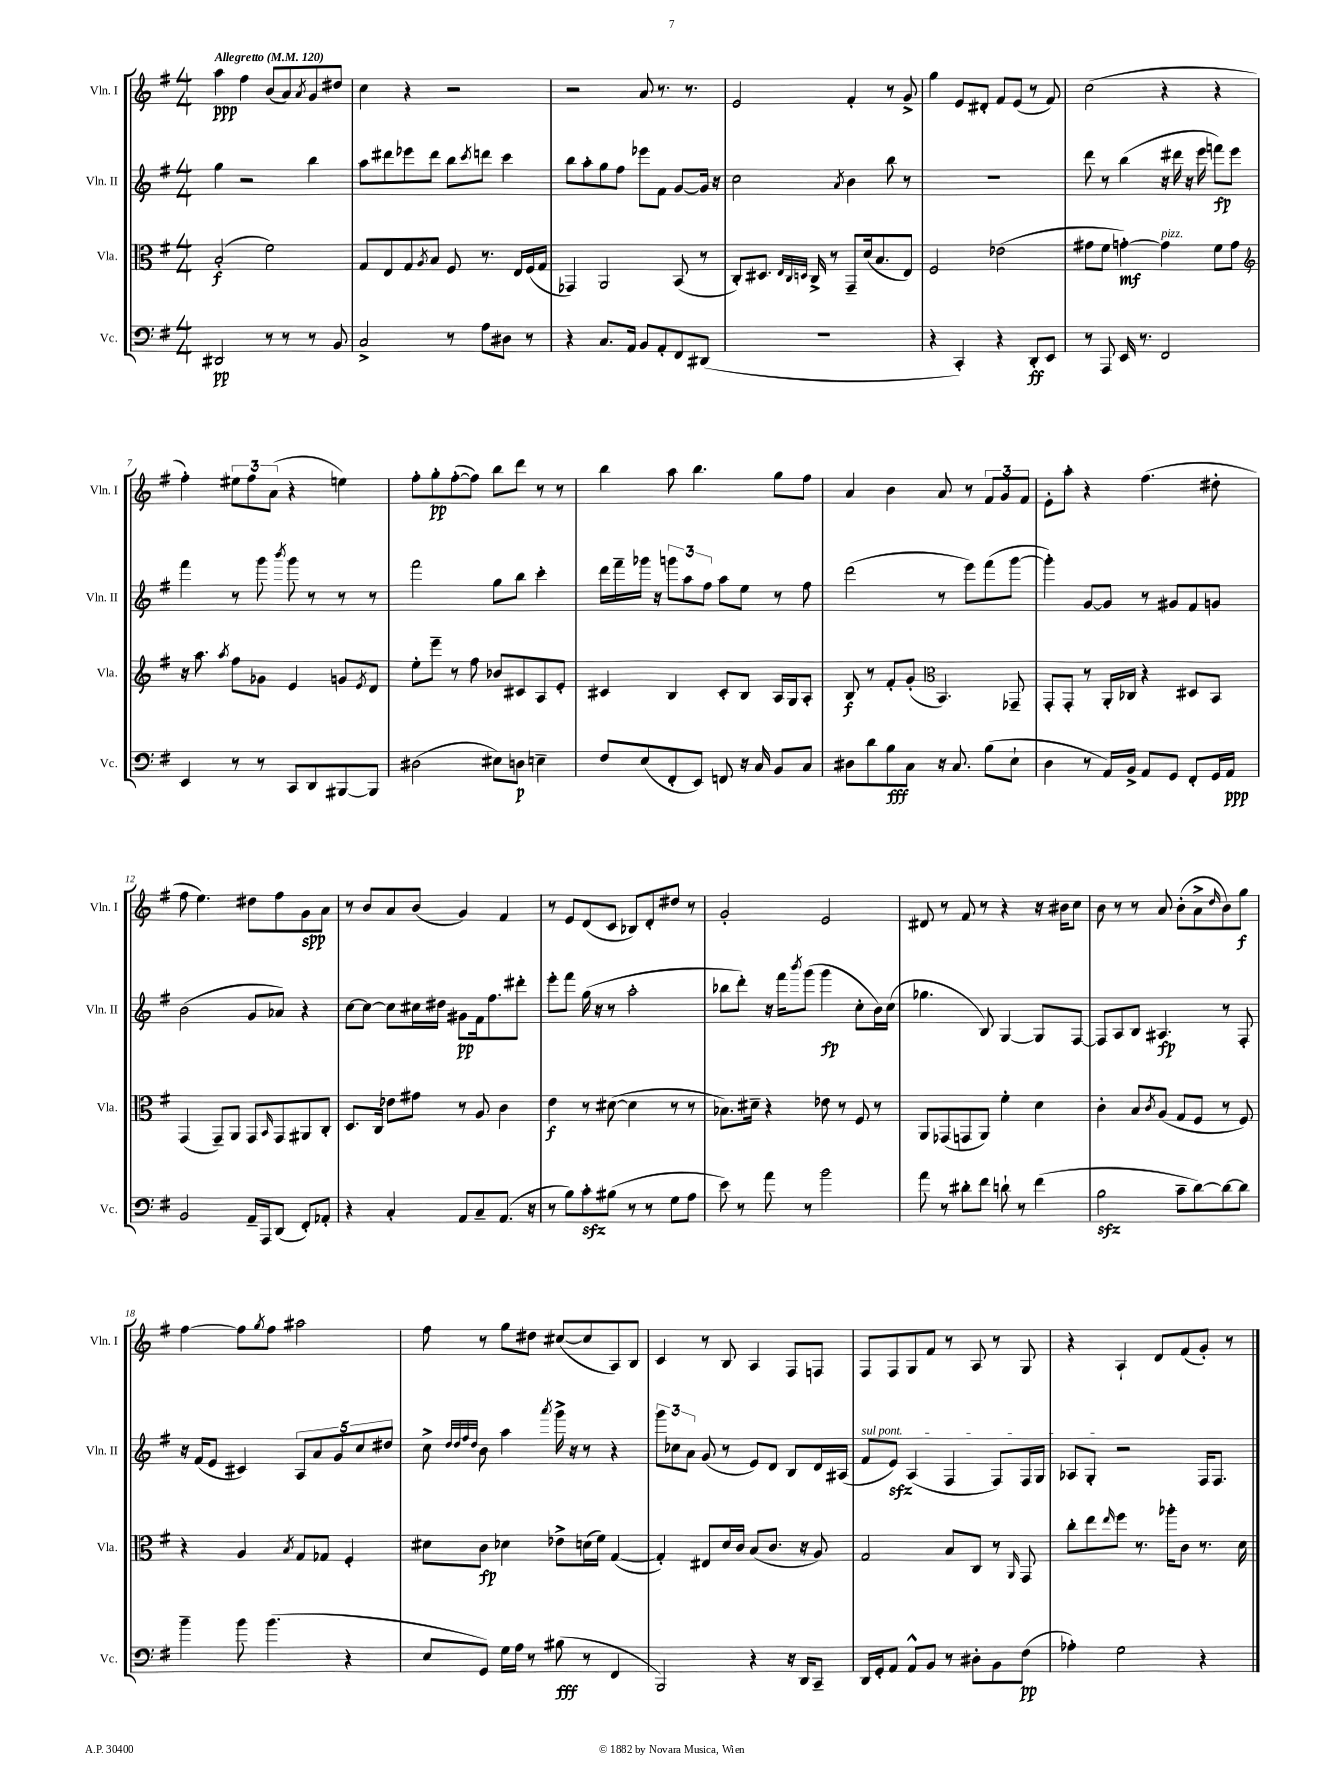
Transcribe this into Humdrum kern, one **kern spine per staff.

**kern	**kern	**kern	**kern
*staff4	*staff3	*staff2	*staff1
*clefF4	*clefC3	*clefG2	*clefG2
*k[f#]	*k[f#]	*k[f#]	*k[f#]
*M4/4	*M4/4	*M4/4	*M4/4
*MM120	*MM120	*MM120	*MM120
2DD#	(2B'	4gg	4aa
.	.	2r	4ff#
8r	2f#)	.	(8b
8r	.	.	8a)
.	.	.	8qa
8r	.	4bb	8g
8BB	.	.	8dd#
=	=	=	=
2C^	8G	8aa	4cc
.	8E	8ddd#	.
.	8G	8eee-	4r
.	8qA	.	.
.	8B	8ddd#	.
8r	8F#	8bb	2r
.	.	8qccc	.
8A	8.r	8ddd	.
8D#	.	4ccc	.
.	16E	.	.
8r	(16F#	.	.
.	16G	.	.
=	=	=	=
4r	4GG-)	8bb	2r
.	.	8aa'	.
8.C	2AA	8gg	.
.	.	8ff#	.
16AA	.	.	.
8BB	.	8eee-	8a
8AA'	.	8f#	8.r
8FF#	(8BB	[8g	.
.	.	.	8.r
(8DD#	8r	16g]	.
.	.	16r	.
=	=	=	=
1r	8C')	2cc	2e
.	8.D#	.	.
.	32qqE	.	.
.	32qqC	.	.
.	32qqD	.	.
.	16C^	.	.
.	8r	.	.
.	.	8qa	.
.	8GG~	4b	4f#'
.	(16d	.	.
.	8.B	.	.
.	.	8bb	8r
.	8E)	8r	8g^
=	=	=	=
4r	2F#	1r	4gg
4CC')	.	.	8e
.	.	.	8d#'
4r	(2e-	.	8f#
.	.	.	(8e
8DD'	.	.	8r
8EE	.	.	8f#)
=	=	=	=
8r	8g#	8ddd	(2cc
8AAA	8f#	8r	.
16EE	[4g')	(4bb	.
8.r	.	.	.
2FF#	4g]	16r	4r
.	.	16ddd#	.
.	.	16r	.
.	.	16eee	.
.	8f#	8fff)	4r
.	8g	8eee	.
=	=	=	=
*	*clefG2	*	*
4EE	16r	4fff#	4ff#')
.	8.aa	.	.
.	8qaa	.	.
8r	8ff#	8r	12ee#
.	.	.	12ff#
8r	8g-	8ggg	.
.	.	.	(12a
.	.	8qbbb	.
8CC	4e	8ggg	4r
8DD	.	8r	.
[8BBB#	8g	8r	4ee)
.	8qe	.	.
8BBB#]	8d	8r	.
=	=	=	=
(2D#	8ee'	2fff#	8ff#'
.	8eee~	.	8gg'
.	8r	.	([8ff#'
.	8ff#	.	8ff#])
8E#)	8b-	8gg	8bb
8D	8c#	8bb	8ddd
4E~	8A	4ccc'	8r
.	8e'	.	8r
=	=	=	=
8F#	4c#	16ddd	4bb
.	.	16fff#~	.
(8E	.	16ggg-	.
.	.	16r	.
8FF#'	4B	12ggg	8aa
.	.	12aa	.
8EE)	.	.	4.bb
.	.	12ff#	.
8FF	8c#'	8aa	.
16r	8B	8ee	.
16C	.	.	.
8BB	16A	8r	8gg
.	16G	.	.
8C	8A'	8ff#	8ff#
=	=	=	=
8D#	8B	(2ddd	4a
8d	8r	.	.
8B	8f#'	.	4b
8C	(8g'	.	.
*	*clefC3	*	*
16r	4.BB)	8r	8a
8.C	.	.	.
.	.	8eee)	8r
(8B	.	(8fff#	12f#
.	.	.	12g
8E`	8GG-~	[8ggg	.
.	.	.	12f#
=	=	=	=
4D	8GG'	4ggg'])	8e'
.	8GG'	.	8aa'
8r	8r	[8g	4r
16AA)	16AA'	8g]	.
16BB^	16C-	.	.
8AA	4r	8r	(4.ff#
8GG	.	8g#	.
8FF#'	8D#	8f#	.
16GG	8BB	8g	8dd#'
16AA	.	.	.
=	=	=	=
2BB	(4GG	(2b	8ff#
.	.	.	4.ee)
.	8GG~)	.	.
.	8AA	.	.
16AA~	8GG	8g	8dd#
16AAA	.	.	.
.	16qqBB	.	.
(8DD	8GG	8a-)	8ff#
8FF#')	8AA#	4r	8g
8AA-'	8C'	.	8a
=	=	=	=
4r	8.D	[8cc	8r
.	.	8cc_	8b
.	16C	.	.
4C'	8e-	8cc]	8a
.	8g#	16cc#	(8b
.	.	16dd#	.
8AA	8r	8g#	4g)
8C~	8A	16f#	.
.	.	8.ff#	.
(8.AA	4c	.	4f#
.	.	8ddd#'	.
16r	.	.	.
=	=	=	=
8r	4e	8eee'	8r
8B)	.	8fff#	8e
8c'	8r	(16gg	(8d
.	.	16r	.
(8B#	([8d#	8r	8c
8r	4d#]	2aa'	8B-)
8r	.	.	8d'
8G	8r	.	8dd#
8A	8r	.	8r
=	=	=	=
8e)	8.B-)	8bb-	2g'
8r	.	8ddd')	.
.	16d#~	.	.
8a	4r	16r	.
.	.	16fff#	.
.	.	8qbbb	.
8r	.	(8ggg	.
2b	8e-	4ggg	2e
.	8r	.	.
.	8F#	8cc'	.
.	8r	16b)	.
.	.	(16cc	.
=	=	=	=
8a	8AA	4.gg-	8d#
8r	(8GG-	.	8r
8d#'	8GG	.	8f#
8f#	8AA)	8B)	8r
8d`	4f#'	[4G	4r
8r	.	.	.
(4f#	4d	8G]	16r
.	.	.	16b#
.	.	[8F#	8cc
=	=	=	=
2B	4c'	8F#]	8b
.	.	8A	8r
.	8B	8B	8r
.	8qc	.	.
.	(8A	4.A#	8a
8c~	8G	.	(8b'
[8d)	8F#	.	8a^
.	.	.	16qqdd
8d_	8r	8r	8b)
8d]	8F#)	8F#'	8gg
=	=	=	=
4b~	4r	16r	[4ff#
.	.	(16f#	.
.	.	8e	.
8b	4A	4c#)	8ff#]
.	.	.	8qgg
(4.b	.	.	8ff#
.	8qB	.	.
.	8G	10A	2aa#
.	.	10a	.
.	8G-	.	.
.	.	10g	.
4r	4F#'	.	.
.	.	10cc	.
.	.	10dd#	.
=	=	=	=
8E	8d#	8cc^	8ff#
.	.	32qqdd	.
.	.	32qqdd	.
.	.	32qqff#	.
.	.	32qqdd	.
8GG)	8c	8b	8r
16G	4d-	4aa	8gg
16A	.	.	.
8r	.	.	8dd#
.	.	8qaaa	.
(8B#	8e-^	16ggg^	([8cc#
.	.	16r	.
8r	(16d	8r	8cc#]
.	16f#)	.	.
4FF#	([4G	4r	8A)
.	.	.	8B
=	=	=	=
2BBB)	4G'])	12ggg	4c
.	.	12cc-	.
.	.	12a	.
.	8E#	(8g	8r
.	16d	8r	8B
.	16c	.	.
4r	(8B	8e)	4A
.	8.c	8d	.
16r	.	8B	8F#
16DD	16r	.	.
8CC~	8A)	16d	8F
.	.	(16A#	.
=	=	=	=
16DD	2G	8f#	8F#
16GG'	.	.	.
8AA	.	8e)	8F#
8AA^^	.	(4A	8G
8BB	.	.	8f#
8r	8B	4F#	8r
8D#'	8C	.	8A
8BB	8r	8F#)	8r
.	16qqAA	.	.
(8F#	8GG	16F#	8G
.	.	16G	.
=	=	=	=
4A-')	8cc'	8A-	4r
.	8ee	8G'	.
.	16qqee	.	.
2G	8ff#	2r	4A`
.	8.r	.	.
.	.	.	8d
.	16aa-'	.	.
.	8c	.	(8f#
4r	8.r	16F#	8g')
.	.	8.F#	.
.	.	.	8r
.	16d	.	.
==	==	==	==
*-	*-	*-	*-
